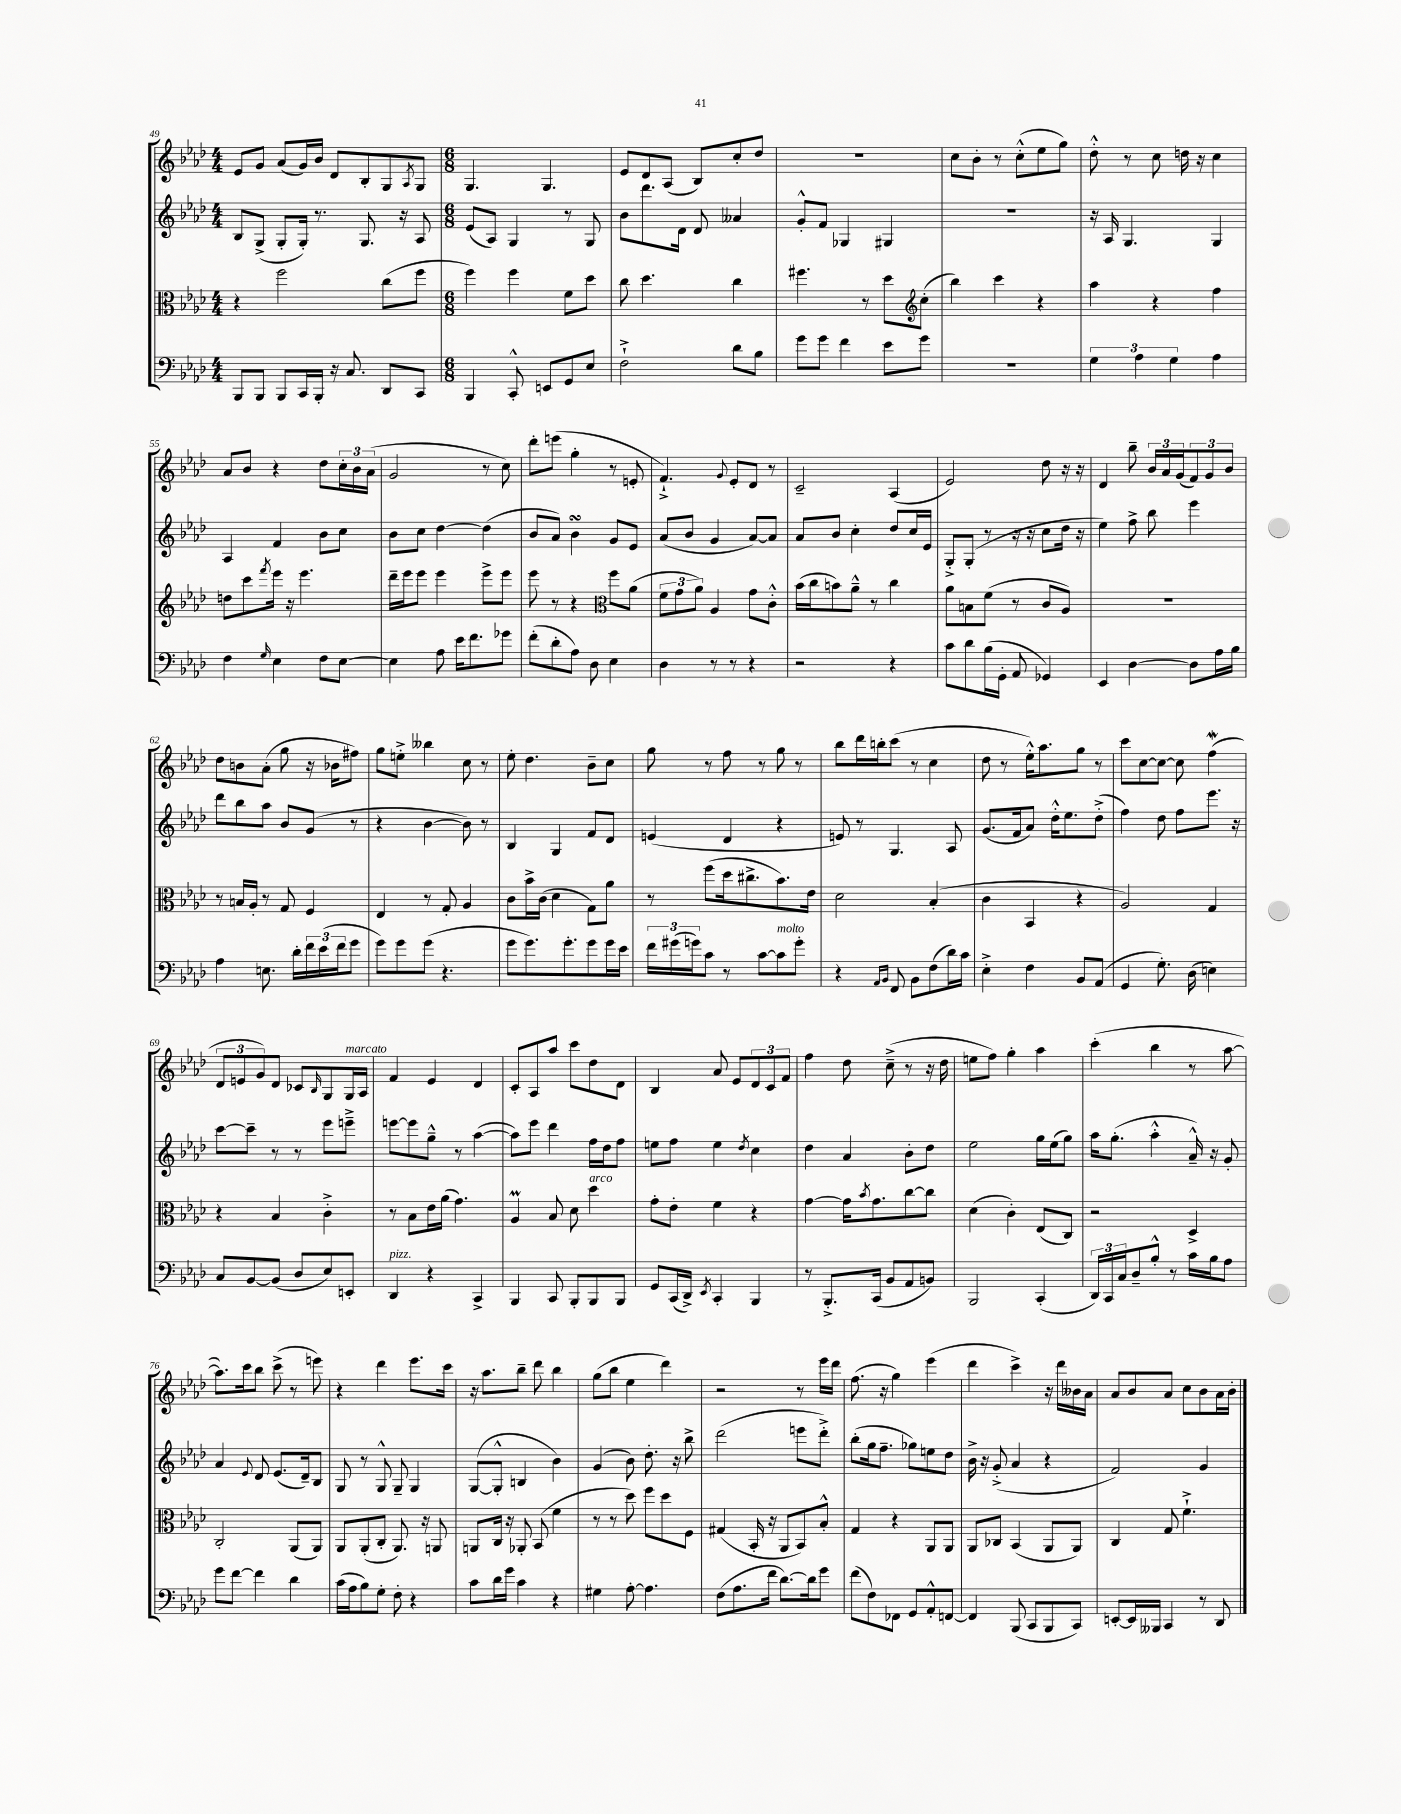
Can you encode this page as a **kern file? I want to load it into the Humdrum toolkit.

**kern	**kern	**kern	**kern
*staff4	*staff3	*staff2	*staff1
*clefF4	*clefC3	*clefG2	*clefG2
*k[b-e-a-d-]	*k[b-e-a-d-]	*k[b-e-a-d-]	*k[b-e-a-d-]
*M4/4	*M4/4	*M4/4	*M4/4
8BBB-/L	4r	8B-/L	8e-/L
8BBB-/J	.	(8G^/J	8g/J
8BBB-/L	2ff\	8G'/L	(8a-/L
16CC/L	.	16G'/Jk)	16g/L)
16BBB-'/JJ	.	8.r	16b-/JJ
16r	.	.	8d-/L
8.C/	.	.	.
.	.	8.G/	8B-'/
8DD-/L	(8cc\L	.	8G/
.	.	16r	.
.	.	.	8qA-/
8CC/J	8ff\J	8A-/	8G/J
=	=	=	=
*M6/8	*M6/8	*M6/8	*M6/8
4BBB-/	4ff\)	(8e-/L	4.G/
.	.	8A-/J)	.
8CC'^^/	4ff\	4G/	.
8EE/L	.	.	4.G/
8GG/	8f\L	8r	.
8E-/J	8dd-\J	8G/	.
=	=	=	=
2F`^\	8cc\	8b-\L	8e-/L
.	4.dd-\	8.ddd-\	8d-/
.	.	.	(8A-/J
.	.	16d-\Jk	.
.	.	8d-/	8B-/L)
8d-\L	4cc\	4a--/	8cc'/
8B-\J	.	.	8dd-/J
=	=	=	=
8g\L	4.ff#\	8g'^^/L	2.r
8g\J	.	8f/J	.
4f\	.	4G-/	.
.	8r	.	.
8e-\L	8dd-\L	4G#/	.
8g\J	(8cc'\J	.	.
=	=	=	=
*	*clefG2	*	*
2.r	4bb-\)	2.r	8cc\L
.	.	.	8b-'\J
.	4ccc\	.	8r
.	.	.	(8cc'^^\L
.	4r	.	8ee-\
.	.	.	8gg\J)
=	=	=	=
6G\	4aa-\	16r	8dd-'^^\
.	.	16A-/	.
.	.	4.G/	8r
6A-\	.	.	.
.	4r	.	8cc\
6G\	.	.	.
.	.	.	16dd\
.	.	.	16r
4A-\	4ff\	4G/	4cc\
=	=	=	=
4F\	8dd\L	4A-/	8a-/L
.	8ccc\	.	8b-/J
16qqG/	8qfff/	.	.
4E-\	16eee-\Jk	4f/	4r
.	16r	.	.
.	4.eee-\	.	.
8F\L	.	8b-\L	8dd-\L
[8E-\J	.	8cc\J	24cc'\L
.	.	.	24b-\
.	.	.	(24a-\JJ
=	=	=	=
4E-\]	16ddd-~\LL	8b-\L	2g/
.	16eee-\J	.	.
.	8eee-\J	8cc\J	.
8A-\	4eee-\	[4dd-\	.
16e-\LK	.	.	.
8.f\	.	.	.
.	8eee-^\L	(4dd-\]	8r
8g-\J	8eee-\J	.	8cc\)
=	=	=	=
(8f'\L	8eee-\	8b-/L	8ddd-'\L
8d-'\	8r	8a-/J)	(8eee\J
8A-\J)	4r	4b-\	4gg'\
8D-\	.	.	.
*	*clefC3	*	*
4E-\	8ff\L	8g/L	8r
.	(8a-\J	8e-/J	8e'/
=	=	=	=
4D-\	12f\L	(8a-/L	4.f`^/)
.	12g\	.	.
.	.	8b-/J	.
.	12a-\J)	.	.
8r	4A-/	4g/	.
.	.	.	8qqg/
8r	.	.	8e-'/L
4r	8g\L	[8a-/L)	8d-/J
.	8c'^^\J	8a-/]J	8r
=	=	=	=
2r	(16b-\LL	8a-/L	2c~/
.	16cc\J	.	.
.	8b\)	8b-/J	.
.	8a-~^^\J	4cc'\	.
.	8r	.	.
4r	4cc\	8dd-/L	(4A-/
.	.	16cc/L	.
.	.	16e-/JJ	.
=	=	=	=
8c\L	8a-\L	8G'^/L	2e-/)
8d-\	8B\	(8G'/J	.
(16B-\L	(8f\J	8r	.
16GG'\JJ	.	.	.
8AA-/	8r	16r	.
.	.	16r	.
4GG-/)	8c/L	8cc\L	8dd-\
.	8A-/J)	16dd-\Jk	16r
.	.	16r	16r
=	=	=	=
4EE-/	2.r	4ee-\)	4d-/
[4D-\	.	8ff^\	8bb-~\
.	.	8bb-\	24b-/LL
.	.	.	24a-/
.	.	.	(24g/J
8D-\]L	.	4eee-\	12f/)
.	.	.	12g/
16A-\L	.	.	.
.	.	.	12b-/J
16B-\JJ	.	.	.
=	=	=	=
4A-\	8r	8ddd-\L	8dd-\L
.	16B/LL	8bb-\	8b\
.	16A-'/JJ	.	.
8.E\	8r	8aa-\J	(8a-'\J
.	8G/	8b-/L	8gg\
16d-'\LL	.	.	.
24f\	4F/	(8g/J	16r
(24e-\	.	.	.
.	.	.	16b-\LK
24f\J	.	.	.
8g\J	.	8r	8ff#\J)
=	=	=	=
8g\L)	4E-/	4r	8gg\L
8g\	.	.	8ee'^\J
(8g\J	8r	[4b-\	4bb--\
4.r	8G'/	.	.
.	4A-/	8b-\])	8cc\
.	.	8r	8r
=	=	=	=
8g\L	8c\L	4B-/	8ee-'\
8.g\)	16b-^\L	.	4.dd-\
.	(16c\JJ	.	.
.	4d-\	4G/	.
8.g'\	.	.	.
8g\	8G\L)	8f/L	8b-~\L
16g\L	8a-\J	8d-/J	8cc\J
16e-\JJ	.	.	.
=	=	=	=
24f\LL	8r	(4e/	8gg\
(24g#\	.	.	.
24g\J)	.	.	.
8c\J	(8ff\L	.	8r
8r	16dd-\k	4d-/	8ff\
.	8.cc#^\	.	.
[8c\L	.	.	8r
8c\]	8.b-\)	4r	8gg\
8g'\J	.	.	8r
.	16e-\Jk	.	.
=	=	=	=
4r	2d-\	8e/)	8bb-\L
.	.	8r	16ddd-\L
.	.	.	16bb'\J
16qqAA-/LL	.	.	.
16qqBB-/JJ	.	.	.
8FF/	.	4.G/	(8ccc\J
8BB-\L	.	.	8r
(8F\	(4B-'/	.	4cc\
16d-\L)	.	8A-/	.
16c\JJ	.	.	.
=	=	=	=
4E-'^\	4c\	(8.g/L	8dd-\
.	.	.	8r
.	.	16f/k	.
4F\	4BB-/	8a-/J)	16ee-'^^\LK)
.	.	.	8.aa-\
.	.	16dd-'^^\LK	.
.	.	8.ee-\	.
8BB-/L	4r	.	8gg\J
(8AA-/J	.	(8dd-'^\J	8r
=	=	=	=
4GG/	2A-/)	4ff\)	8ccc\L
.	.	.	[8cc\
8.G'\)	.	8dd-\	8cc\_J
.	.	8ff\L	8cc\]
(16D-\	.	.	.
4E\)	4G/	8.eee-\J	(4ff\
.	.	16r	.
=	=	=	=
8C/L	4r	[8ccc\L	12d-/L
.	.	.	12e/
[8BB-/	.	8ccc~\]J	.
.	.	.	12g/)
(8BB-/]J	4B-/	8r	8d-/J
8D-/L	.	8r	8c-/L
.	.	.	16qqB-/
8E-/)	4c'^\	8eee-\L	8G/
8EE'/J	.	8eee~^\J	16G/L
.	.	.	16A-/JJ
=	=	=	=
4DD-/	8r	[8eee\L	4f/
.	8B-\L	8eee\]	.
4r	16e-\L	8gg~^^\J	4e-/
.	(16a-\JJ	.	.
.	4.g\)	8r	.
4CC^/	.	([4aa-\	4d-/
=	=	=	=
4BBB-/	4A-/	8aa-\]L)	8c'/L
.	.	8eee-\J	8A-/
8CC/	8B-/	4ddd-\	8aa-/J
8BBB-'/L	8d-\	.	8ccc\L
8BBB-/	4dd-\	16ff\LL	8dd-\
.	.	16dd-\J	.
8BBB-/J	.	8ff\J	8d-\J
=	=	=	=
8GG/L	8g'\L	8ee\L	4B-/
(16CC/L	8e-'\J	8ff\J	.
16DD-^/JJ)	.	.	.
8qEE-/	.	.	.
4CC'/	4f\	4ee\	8a-/
.	.	.	8e-/L
.	.	8qdd-/	.
4BBB-/	4r	4cc\	12d-/
.	.	.	12c/
.	.	.	12f/J
=	=	=	=
8r	[4g\	4dd-\	4ff\
8.BBB-'^/L	.	.	.
.	16g\]LK	4a-/	8dd-\
.	8qb-/	.	.
(16CC/Jk	8.g\	.	.
8BB-/L	.	.	(8cc~^\
8AA-/	[8cc\	8b-'\L	8r
8BB/J)	8cc\]J	8dd-\J	16r
.	.	.	16dd-\
=	=	=	=
2BBB-/	(4d-\	2ee-\	8ee\L
.	.	.	8ff\J)
.	4c'\)	.	4gg'\
(4CC'/	(8E-/L	16gg\LL	4aa-\
.	.	(16ee-\J	.
.	8C/J)	8gg\J)	.
=	=	=	=
24DD-/LL)	2r	16aa-\LK	(4ccc'\
24CC/	.	.	.
.	.	(8.gg'\J	.
24C/J	.	.	.
8D-~/	.	.	.
8B-'^^/J	.	4aa-'^^\	4bb-\
8r	.	.	.
16c\LL	4D-^/	16a-~^^/)	8r
16B-\J	.	16r	.
8A-\J	.	8g'/	[8aa-\
=	=	=	=
8g\L	2C'/	4a-/	8.aa-\]L)
[8f\J	.	.	.
.	.	.	16ccc\k
.	.	8qqe-/	.
4f\]	.	8d-/	8bb-\J
.	.	(8.e-/L	(8ccc^\
4d-\	(8AA-/L	.	8r
.	.	16d-~/k)	.
.	8AA-/J)	8B-/J	8eee\)
=	=	=	=
(16c\LL	8AA-/L	8G/	4r
16A-\J	.	.	.
8B-\)	(8AA-'/	8r	.
8G'\J	8C'/J	8G^^/	4ddd-\
8F'\	8.AA-/)	8G~/	.
4r	.	4G/	8.eee-\L
.	16r	.	.
.	8AA/	.	.
.	.	.	16ccc\Jk
=	=	=	=
8c\L	8AA/L	([8G/L	16r
.	.	.	8.aa-\L
16d-\L	16C/Jk	8G'^^/]J	.
16g\JJ	16r	.	.
4c\	8AA-'/	4B/	8bb-~\J
.	(8BB-/	.	8ddd-\
4r	4f\	4b-\)	4bb-\
=	=	=	=
4G#\	8r	(4g/	(8gg\L
.	8r	.	8bb-\J
[8A-'\	8dd-\)	8b-\)	4ee-\
4.A-\]	8ff\L	8.dd-'\	.
.	8dd-\	.	4ddd-\)
.	.	16r	.
.	8F\J	8bb-^\	.
=	=	=	=
(8F\L	(4G#/	(2ddd-\	2r
8.A-\	.	.	.
.	16BB-'/	.	.
16f\Jk	16r	.	.
[8.d-\L)	8AA-/L	.	.
.	8BB-/)	8eee\L	8r
16d-\]k	.	.	.
8g\J	8B-'^^/J	8ddd-'^\J)	16eee-\LL
.	.	.	16ddd-\JJ
=	=	=	=
(8f\L	4G/	(8bb-'\L	(8.ff\
8F\)	.	16gg\k	.
.	.	8.ff~\J	16r
8FF-\J	4r	.	4gg\)
8GG/L	.	8gg-\L)	.
8AA-'^^/	8AA-/L	8ee\	(4eee-\
[8FF/J	8AA-/J	8dd-\J	.
=	=	=	=
4FF/]	8AA-/L	16b-^\	4ddd-\
.	.	16r	.
.	8C-/J	(8g'^/	.
(8BBB-/	(4BB-/	4a-/	4ccc^\)
8CC/L	.	.	.
8BBB-/	8AA-/L	4r	16r
.	.	.	16ddd-\LL
8CC/J)	8AA-/J)	.	16b--\
.	.	.	16a-\JJ
=	=	=	=
[8EE'/L	4C/	2f/)	8a-/L
16EE/]L	.	.	8b-/
16BBB--/JJ	.	.	.
4CC/	8G/	.	8a-/J
.	4.f`^\	.	8cc\L
8r	.	4g/	8b-\
8DD-/	.	.	16a-\L
.	.	.	16b-'\JJ
==	==	==	==
*-	*-	*-	*-
